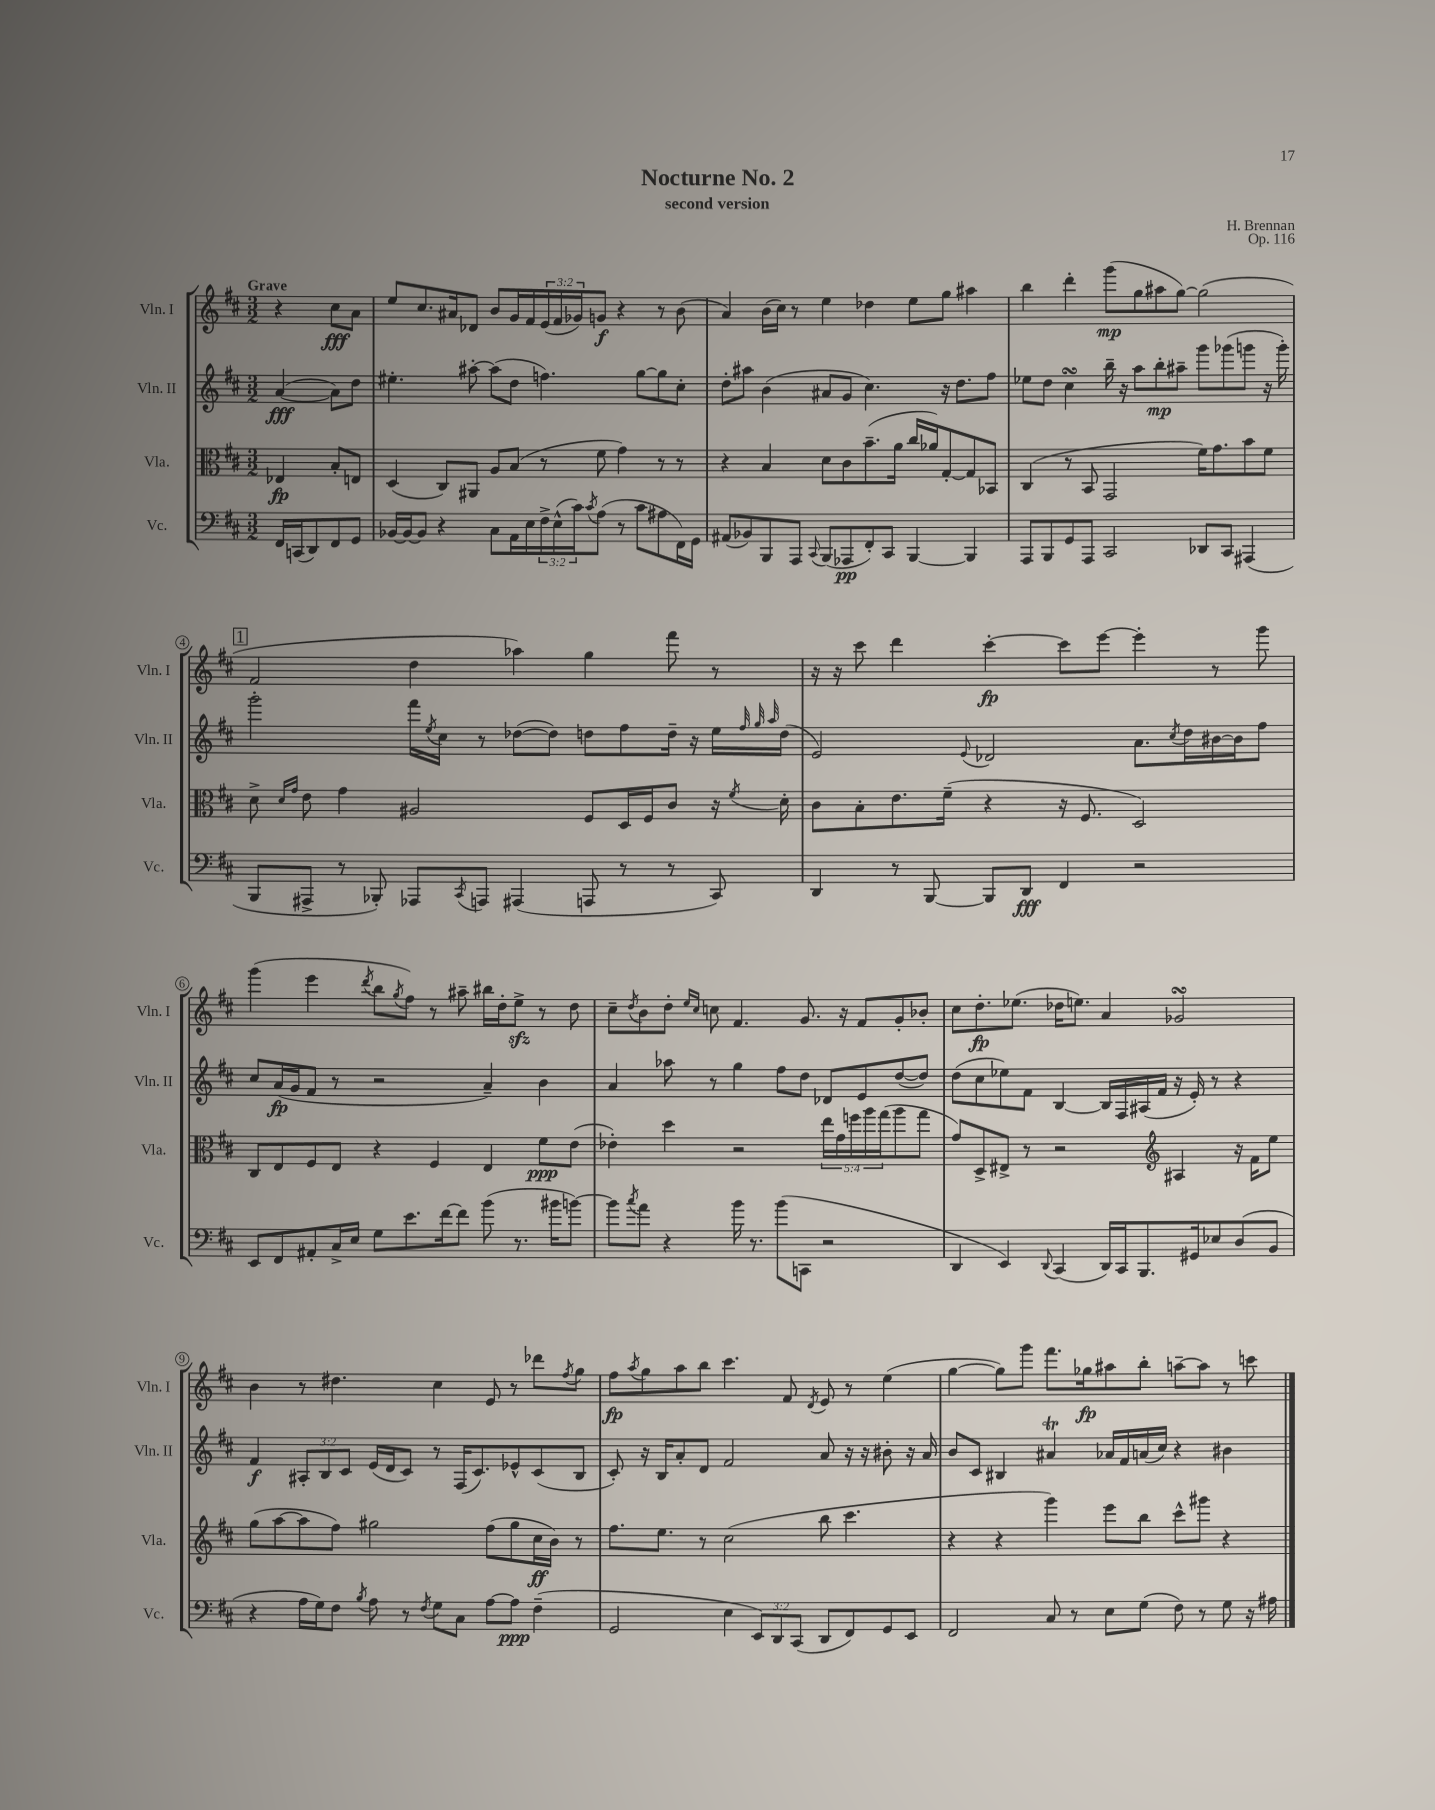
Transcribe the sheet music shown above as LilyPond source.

\header { title = "Nocturne No. 2" composer = "H. Brennan" subtitle = "second version" opus = "Op. 116" }
<<
\new StaffGroup <<
\new Staff = "s0" \with { instrumentName = "Vln. I" shortInstrumentName = "Vln. I" } {
    \clef treble \key d \major \numericTimeSignature \time 3/2 \override Staff.TupletNumber.text = #tuplet-number::calc-fraction-text \partial 2 \tempo "Grave"
    r4 cis''8\fff a'8 |
    e''8 cis''8. ais'16 des'8 b'8 g'16 fis'16 \tuplet 3/2 { e'16( fis'16 ges'16) } g'8\f r4 r8 b'8( |
    a'4) b'16( cis''16) r8 e''4 des''4 e''8 g''8 ais''4 |
    b''4 d'''4-. g'''8\mp( g''8 ais''8 g''8~) g''2( |
    \mark \markup { \box "1" } fis'2 d''4 aes''4) g''4 fis'''8 r8 |
    r16 r16 cis'''8 d'''4 cis'''4~-.\fp cis'''8 e'''8~ e'''4-. r8 g'''8 |
    g'''4( e'''4 \acciaccatura { d'''8 } b''8 \acciaccatura { g''8 } fis''8) r8 ais''8-- bis''16 d''16-. e''8->\sfz r8 d''8 |
    cis''8-- \acciaccatura { d''8 } b'8 d''8-. \grace { e''16 cis''16 } c''8 fis'4. g'8. r16 fis'8 g'8-. bes'8-. |
    cis''8 d''8.-.\fp ees''8.( des''16 e''8.) a'4 ges'2\turn |
    b'4 r8 dis''4. cis''4 e'8 r8 des'''8 \acciaccatura { fis''8 } g''8 |
    fis''8\fp \acciaccatura { a''8 } g''8 a''8 b''8 cis'''4. fis'8 \acciaccatura { d'8 } e'8 r8 e''4( |
    g''4~ g''8) g'''8 fis'''8. ges''16\fp ais''8 b''8-. a''8~-- a''8 r8 c'''8 \bar "|." |
}
\new Staff = "s1" \with { instrumentName = "Vln. II" shortInstrumentName = "Vln. II" } {
    \clef treble \key d \major \numericTimeSignature \time 3/2 \override Staff.TupletNumber.text = #tuplet-number::calc-fraction-text \partial 2
    a'4~\fff( a'8) d''8 |
    eis''4.-. ais''8~-. ais''8( d''8 f''4.) g''8~ g''8 cis''8-. |
    d''8-. ais''8 b'4( ais'8 g'8 cis''4.) r16 d''8. fis''8 |
    ees''8 d''8 cis''4\turn b''16-- r16 a''8 b''8-.\mp ais''8-- g'''8 ges'''8( g'''8 r16 g'''16-.) |
    \mark \markup { \box "1" } g'''2-. fis'''16 \acciaccatura { e''8 } cis''16 r8 des''8~( des''8) d''8 fis''8 d''16-- r16 e''16 \grace { fis''32 g''32 a''32 } d''16( |
    e'2) \appoggiatura { e'8 } des'2 a'8. \acciaccatura { cis''8 } d''16 bis'16~ bis'16 fis''8 |
    cis''8 a'16\fp( g'16 fis'8 r8 r2 a'4--) b'4 |
    a'4 aes''8 r8 g''4 fis''8 d''8 des'8 e'8 d''8~( d''8) |
    d''8( cis''8 ees''8) fis'8 b4~ b16 fis16 ais16( fis'16 r16 e'16-.) r8 r4 |
    fis'4\f \tuplet 3/2 { ais8-. b8 cis'8 } e'16( d'16 cis'8) r8 fis16( cis'8.) ees'8-^ cis'8( b8 |
    cis'8-.) r16 b16 a'8-. d'8 fis'2 a'8 r16 r16 bis'8-. r16 a'16 |
    b'8 cis'8 bis4 ais'4\trill aes'16 fis'16 a'16( cis''16) r4 bis'4 \bar "|." |
}
\new Staff = "s2" \with { instrumentName = "Vla." shortInstrumentName = "Vla." } {
    \clef alto \key d \major \numericTimeSignature \time 3/2 \override Staff.TupletNumber.text = #tuplet-number::calc-fraction-text \partial 2
    ees4\fp b8-. e8 |
    d4( cis8) ais,8 a8 b8( r8 fis'8 g'4) r8 r8 |
    r4 b4 d'8 cis'8 b'8.--( a'16 cis''16 aes'16) g8~-. g8 bes,8 |
    cis4( r8 b,8 g,2 fis'16) g'8. b'8 fis'8 |
    \mark \markup { \box "1" } d'8-> \grace { d'16 g'16 } e'8 g'4 ais2 fis8 d16 fis16 cis'8 r16 \acciaccatura { fis'8 } d'16-. |
    cis'8 b8-. e'8. fis'16--( r4 r16 fis8. d2) |
    cis8 e8 fis8 e8 r4 fis4 e4 fis'8\ppp e'8( |
    ees'4-.) d''4 r2 \tuplet 5/4 { e''16 g'16 f''16 a''16 g''16( } a''8 g''8 |
    g'8) d8-> eis8-> r8 r2 \clef treble ais4 r16 fis'16 e''8 |
    g''8( a''8~ a''8 fis''8) gis''2 fis''8( gis''8 cis''16\ff b'16) r8 |
    fis''8. e''8. r8 cis''2( b''8 cis'''4. |
    r4 r4 g'''4) e'''8 b''8 cis'''8-^ gis'''8 r4 \bar "|." |
}
\new Staff = "s3" \with { instrumentName = "Vc." shortInstrumentName = "Vc." } {
    \clef bass \key d \major \numericTimeSignature \time 3/2 \override Staff.TupletNumber.text = #tuplet-number::calc-fraction-text \partial 2
    fis,16 c,16( d,8) fis,8 g,8 |
    bes,16~ bes,16~ bes,8 r4 cis8 a,16 e16 \tuplet 3/2 { fis16-> e16-^( cis'16) } \acciaccatura { cis'8 } a8( r8 cis'8 ais8 fis,16) g,16 |
    ais,8( bes,8) b,,8 a,,8 \appoggiatura { cis,8 } b,,8( aes,,8\pp fis,8-.) cis,8 b,,4~ b,,4 |
    a,,8 b,,8 g,8 a,,8 cis,2 des,8 cis,8 ais,,4( |
    \mark \markup { \box "1" } b,,8 ais,,8-> r8 bes,,8-.) aes,,8 \acciaccatura { cis,8 } a,,8 ais,,4( a,,8 r8 r8 cis,8) |
    d,4 r8 b,,8~ b,,8 d,8\fff fis,4 r2 |
    e,8 fis,8 ais,8-. cis16-> e16 g8 e'8. fis'16~ fis'8 b'8( r8. bis'16 b'8~) |
    b'8 \acciaccatura { cis''8 } a'8 r4 b'16 r8. b'8( c,8 r2 |
    d,4 e,4) \appoggiatura { d,8 } cis,4( d,16) cis,16 b,,8. gis,16 ees8 d8( b,8 |
    r4 a16 g16) fis8 \acciaccatura { b8 } a8 r8 \acciaccatura { fis8 } g8 cis8 a8~ a8\ppp fis4--( |
    g,2 e4 \tuplet 3/2 { e,8) d,8 cis,8( } d,8 fis,8) g,8 e,8 |
    fis,2 cis8 r8 e8 g8( fis8) r8 g8 r16 ais16 \bar "|." |
}
>>
>>
\layout { \context { \Score \override BarNumber.stencil = #(make-stencil-circler 0.1 0.3 ly:text-interface::print) } }
